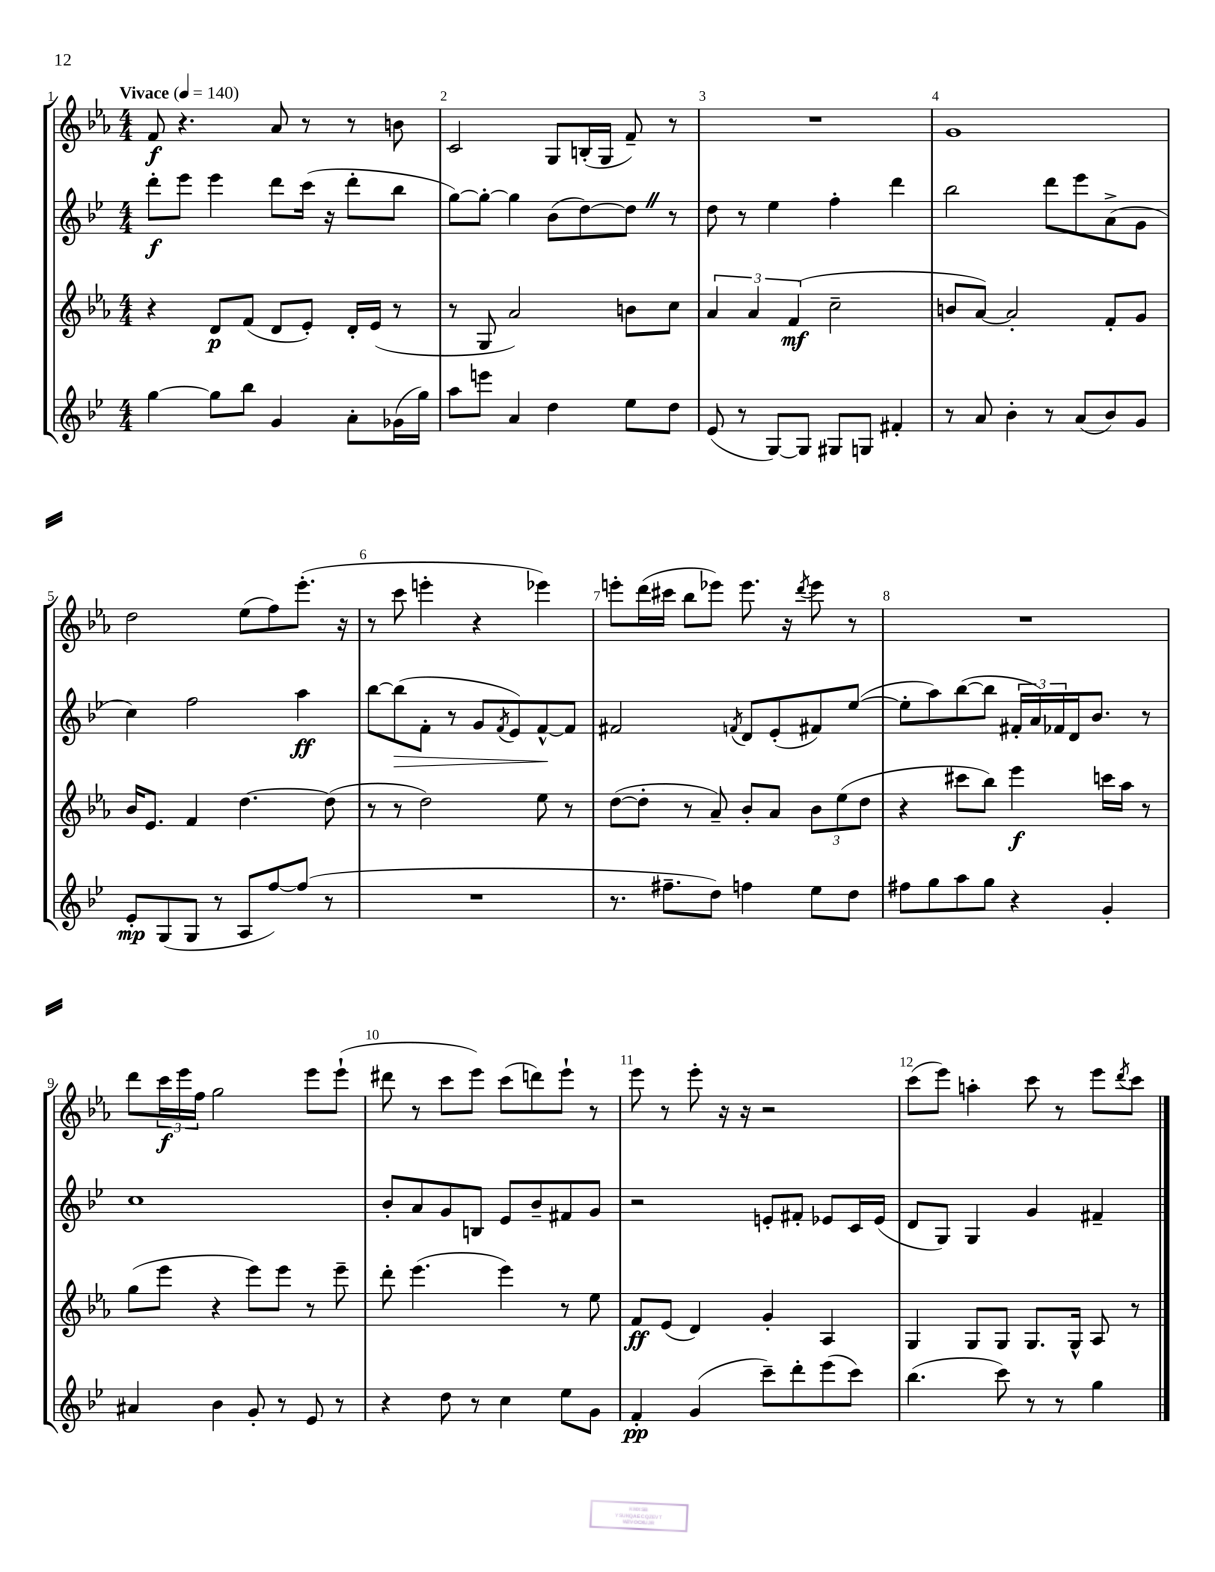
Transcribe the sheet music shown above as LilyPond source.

<<
\new StaffGroup <<
\new Staff = "s0" {
    \clef treble \key ees \major \numericTimeSignature \time 4/4 \tempo "Vivace" 4 = 140
    f'8\f r4. aes'8 r8 r8 b'8 |
    c'2 g8 b16-.( g16 f'8--) r8 |
    R1 |
    g'1 |
    d''2 ees''8( f''8) ees'''8.-.( r16 |
    r8 c'''8 e'''4-. r4 ees'''4) |
    e'''8-. d'''16( cis'''16 bes''8 ees'''8) ees'''8. r16 \acciaccatura { d'''8 } ees'''8 r8 |
    R1 |
    d'''8 \tuplet 3/2 { c'''16\f ees'''16 f''16 } g''2 ees'''8 ees'''8-!( |
    dis'''8 r8 c'''8 ees'''8) c'''8( d'''8) ees'''8-! r8 |
    ees'''8 r8 ees'''8-. r16 r16 r2 |
    c'''8( ees'''8) a''4-. c'''8 r8 ees'''8 \acciaccatura { d'''8 } c'''8 \bar "|." |
}
\new Staff = "s1" {
    \clef treble \key bes \major \numericTimeSignature \time 4/4
    d'''8-.\f ees'''8 ees'''4 d'''8 c'''16( r16 d'''8-. bes''8 |
    g''8~) g''8~-. g''4 bes'8( d''8~) d''8 \once \override BreathingSign.text = \markup { \musicglyph "scripts.caesura.straight" } \breathe r8 |
    d''8 r8 ees''4 f''4-. d'''4 |
    bes''2 d'''8 ees'''8 a'8->( g'8 |
    c''4) f''2 a''4\ff |
    bes''8~ bes''8\>( f'8-. r8 g'8 \acciaccatura { f'8 } ees'8) f'8~-^\! f'8 |
    fis'2 \acciaccatura { f'8 } d'8 ees'8-.( fis'8) ees''8~( |
    ees''8-. a''8) bes''8~( bes''8 \tuplet 3/2 { fis'16-. a'16) fes'16 } d'16 bes'8. r8 |
    c''1 |
    bes'8-. a'8 g'8 b8 ees'8 bes'8-- fis'8 g'8 |
    r2 e'8-. fis'8-. ees'8 c'16 ees'16( |
    d'8 g8) g4 g'4 fis'4-- \bar "|." |
}
\new Staff = "s2" {
    \clef treble \key ees \major \numericTimeSignature \time 4/4
    r4 d'8\p f'8( d'8 ees'8-.) d'16-. ees'16( r8 |
    r8 g8 aes'2) b'8 c''8 |
    \tuplet 3/2 { aes'4 aes'4 f'4\mf( } c''2-- |
    b'8 aes'8~) aes'2-. f'8-. g'8 |
    bes'16 ees'8. f'4 d''4.~ d''8( |
    r8 r8 d''2) ees''8 r8 |
    d''8~( d''8-. r8 aes'8--) bes'8-. aes'8 \tuplet 3/2 { bes'8 ees''8( d''8 } |
    r4 cis'''8 bes''8) ees'''4\f c'''16 aes''16 r8 |
    g''8( ees'''8 r4 ees'''8) ees'''8 r8 ees'''8-- |
    d'''8-. ees'''4.( ees'''4) r8 ees''8 |
    f'8\ff ees'8( d'4) g'4-. aes4 |
    g4 g8 g8 g8. g16-^ aes8 r8 \bar "|." |
}
\new Staff = "s3" {
    \clef treble \key bes \major \numericTimeSignature \time 4/4
    g''4~ g''8 bes''8 g'4 a'8-. ges'16( g''16) |
    a''8 e'''8 a'4 d''4 ees''8 d''8 |
    ees'8( r8 g8~) g8 gis8 g8 fis'4-. |
    r8 a'8 bes'4-. r8 a'8( bes'8) g'8 |
    ees'8-.\mp g8( g8 r8 a8 f''8~) f''8( r8 |
    R1 |
    r8. fis''8.-- d''8) f''4 ees''8 d''8 |
    fis''8 g''8 a''8 g''8 r4 g'4-. |
    ais'4 bes'4 g'8-. r8 ees'8 r8 |
    r4 d''8 r8 c''4 ees''8 g'8 |
    f'4-.\pp g'4( c'''8--) d'''8-. ees'''8( c'''8) |
    bes''4.( c'''8) r8 r8 g''4 \bar "|." |
}
>>
>>
\layout { \context { \Score \override BarNumber.break-visibility = ##(#f #t #t) barNumberVisibility = #all-bar-numbers-visible } }
